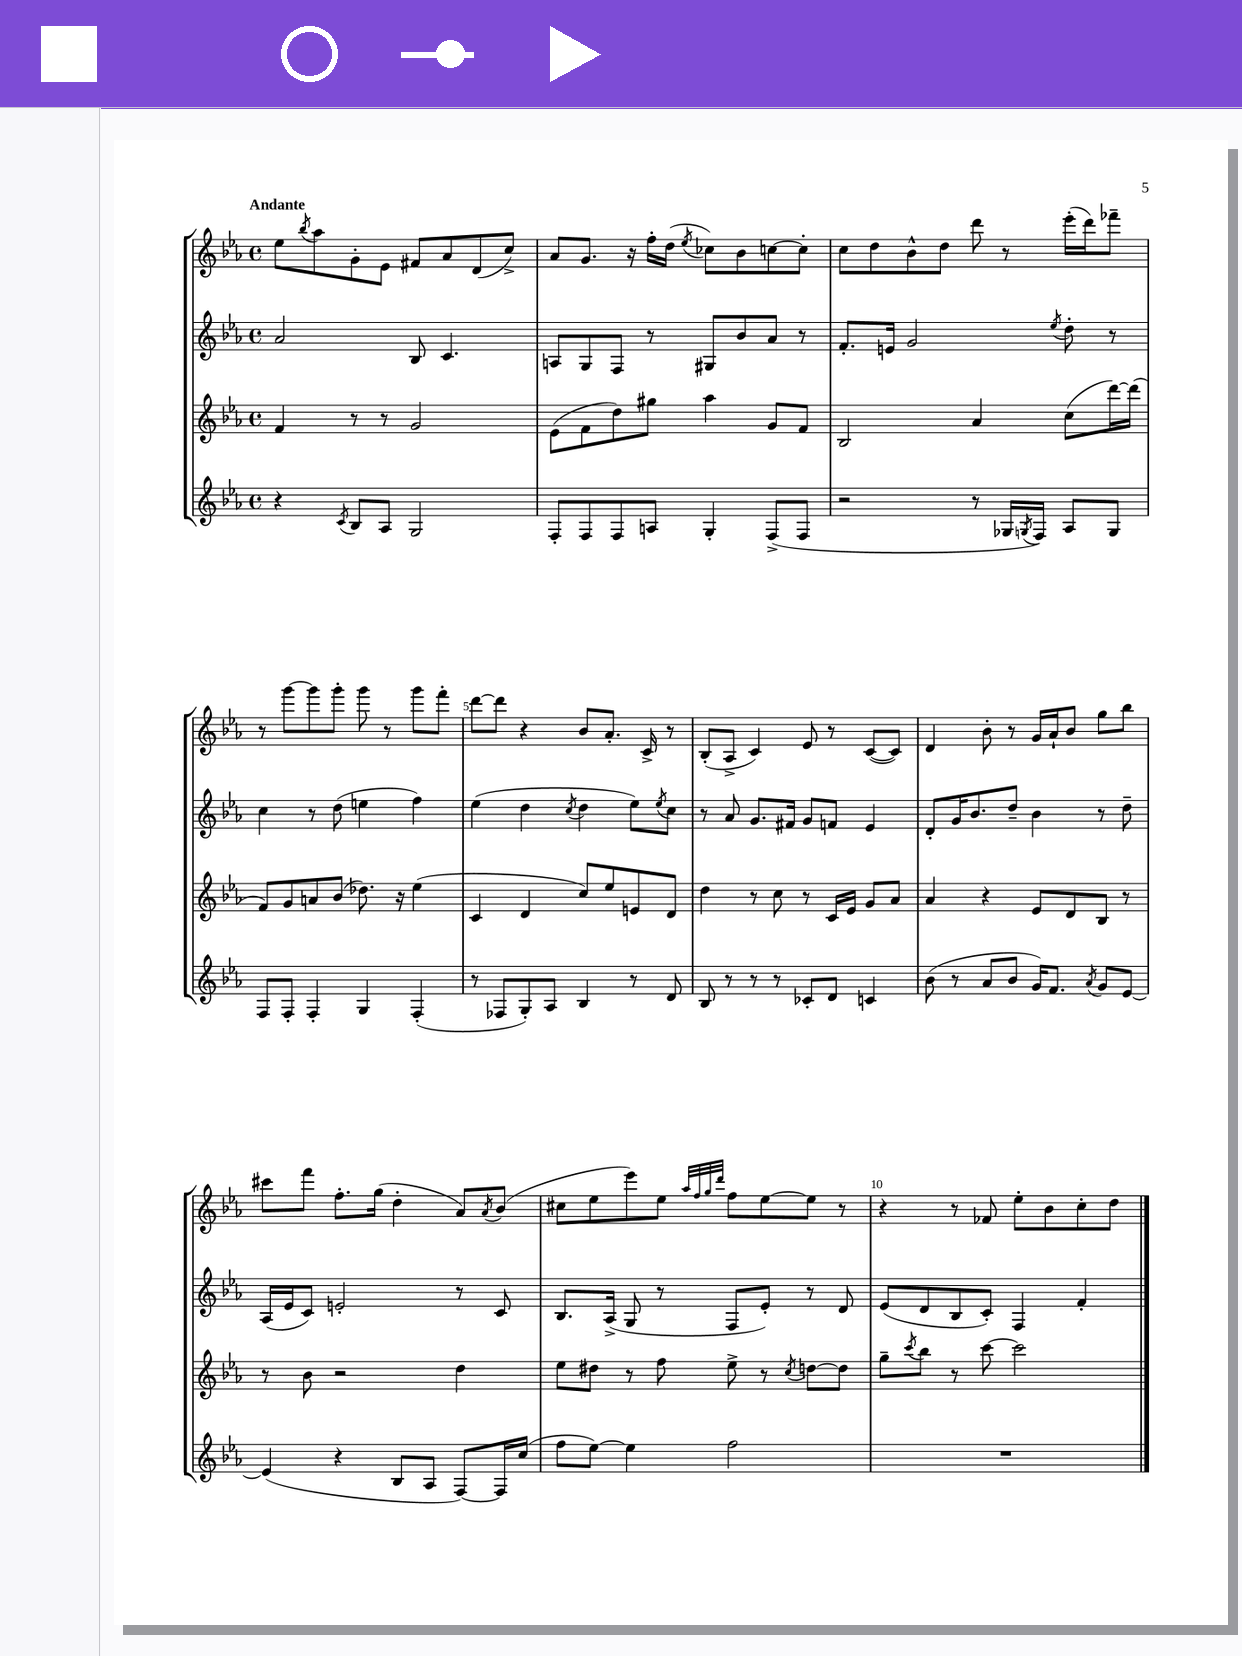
<<
\new StaffGroup <<
\new Staff = "s0" {
    \clef treble \key ees \major \defaultTimeSignature \time 4/4 \tempo "Andante"
    ees''8 \acciaccatura { bes''8 } aes''8 g'8-. ees'8 fis'8 aes'8 d'8( c''8->) |
    aes'8 g'8. r16 f''16-. d''16( \acciaccatura { ees''8 } ces''8) bes'8 c''8~ c''8-. |
    c''8 d''8 bes'8-^ d''8 d'''8 r8 ees'''16-.( d'''16) fes'''8-- |
    r8 g'''8~ g'''8 g'''8-. g'''8 r8 g'''8 f'''8-. |
    d'''8~ d'''8 r4 bes'8 aes'8.-. c'16-> r8 |
    bes8-.( aes8-> c'4) ees'8 r8 c'8~( c'8) |
    d'4 bes'8-. r8 g'16 aes'16-! bes'8 g''8 bes''8 |
    cis'''8 f'''8 f''8.-. g''16( d''4-. aes'8) \acciaccatura { aes'8 } bes'8( |
    cis''8 ees''8 ees'''8) ees''8 \grace { aes''32 f''32 g''32 d'''32 } f''8 ees''8~ ees''8 r8 |
    r4 r8 fes'8 ees''8-. bes'8 c''8-. d''8 \bar "|." |
}
\new Staff = "s1" {
    \clef treble \key ees \major \defaultTimeSignature \time 4/4
    aes'2 bes8 c'4. |
    a8 g8 f8 r8 gis8 bes'8 aes'8 r8 |
    f'8.-. e'16 g'2 \acciaccatura { ees''8 } d''8-. r8 |
    c''4 r8 d''8( e''4 f''4) |
    ees''4( d''4 \acciaccatura { c''8 } d''4 ees''8) \acciaccatura { ees''8 } c''8 |
    r8 aes'8 g'8. fis'16 g'8 f'8 ees'4 |
    d'8-. g'16 bes'8. d''8-- bes'4 r8 d''8-- |
    aes16( ees'16 c'8) e'2-. r8 c'8 |
    bes8. aes16->( g8 r8 f8 ees'8-.) r8 d'8 |
    ees'8( d'8 bes8 c'8-.) f4 f'4-. \bar "|." |
}
\new Staff = "s2" {
    \clef treble \key ees \major \defaultTimeSignature \time 4/4
    f'4 r8 r8 g'2 |
    ees'8( f'8 d''8) gis''8 aes''4 g'8 f'8 |
    bes2 aes'4 c''8( d'''16~) d'''16( |
    f'8) g'8 a'8 bes'8( des''8.) r16 ees''4( |
    c'4 d'4 c''8) ees''8 e'8 d'8 |
    d''4 r8 c''8 r8 c'16 ees'16 g'8 aes'8 |
    aes'4 r4 ees'8 d'8 bes8 r8 |
    r8 bes'8 r2 d''4 |
    ees''8 dis''8 r8 f''8 ees''8-> r8 \acciaccatura { c''8 } d''8~ d''8 |
    g''8-- \acciaccatura { c'''8 } bes''8 r8 c'''8~ c'''2 \bar "|." |
}
\new Staff = "s3" {
    \clef treble \key ees \major \defaultTimeSignature \time 4/4
    r4 \acciaccatura { c'8 } bes8 aes8 g2 |
    f8-. f8 f8 a8 g4-. f8->( f8 |
    r2 r8 ges16 \acciaccatura { g8 } f16) aes8 g8 |
    f8 f8-. f4-. g4 f4-.( |
    r8 fes8 g8-.) aes8 bes4 r8 d'8 |
    bes8 r8 r8 r8 ces'8-. d'8 c'4 |
    bes'8( r8 aes'8 bes'8 g'16) f'8. \acciaccatura { aes'8 } g'8 ees'8~ |
    ees'4( r4 bes8 aes8 f8~) f16 c''16( |
    f''8 ees''8~) ees''4 f''2 |
    R1 \bar "|." |
}
>>
>>
\layout { \context { \Score \override BarNumber.break-visibility = ##(#f #t #t) barNumberVisibility = #(every-nth-bar-number-visible 5) } }
